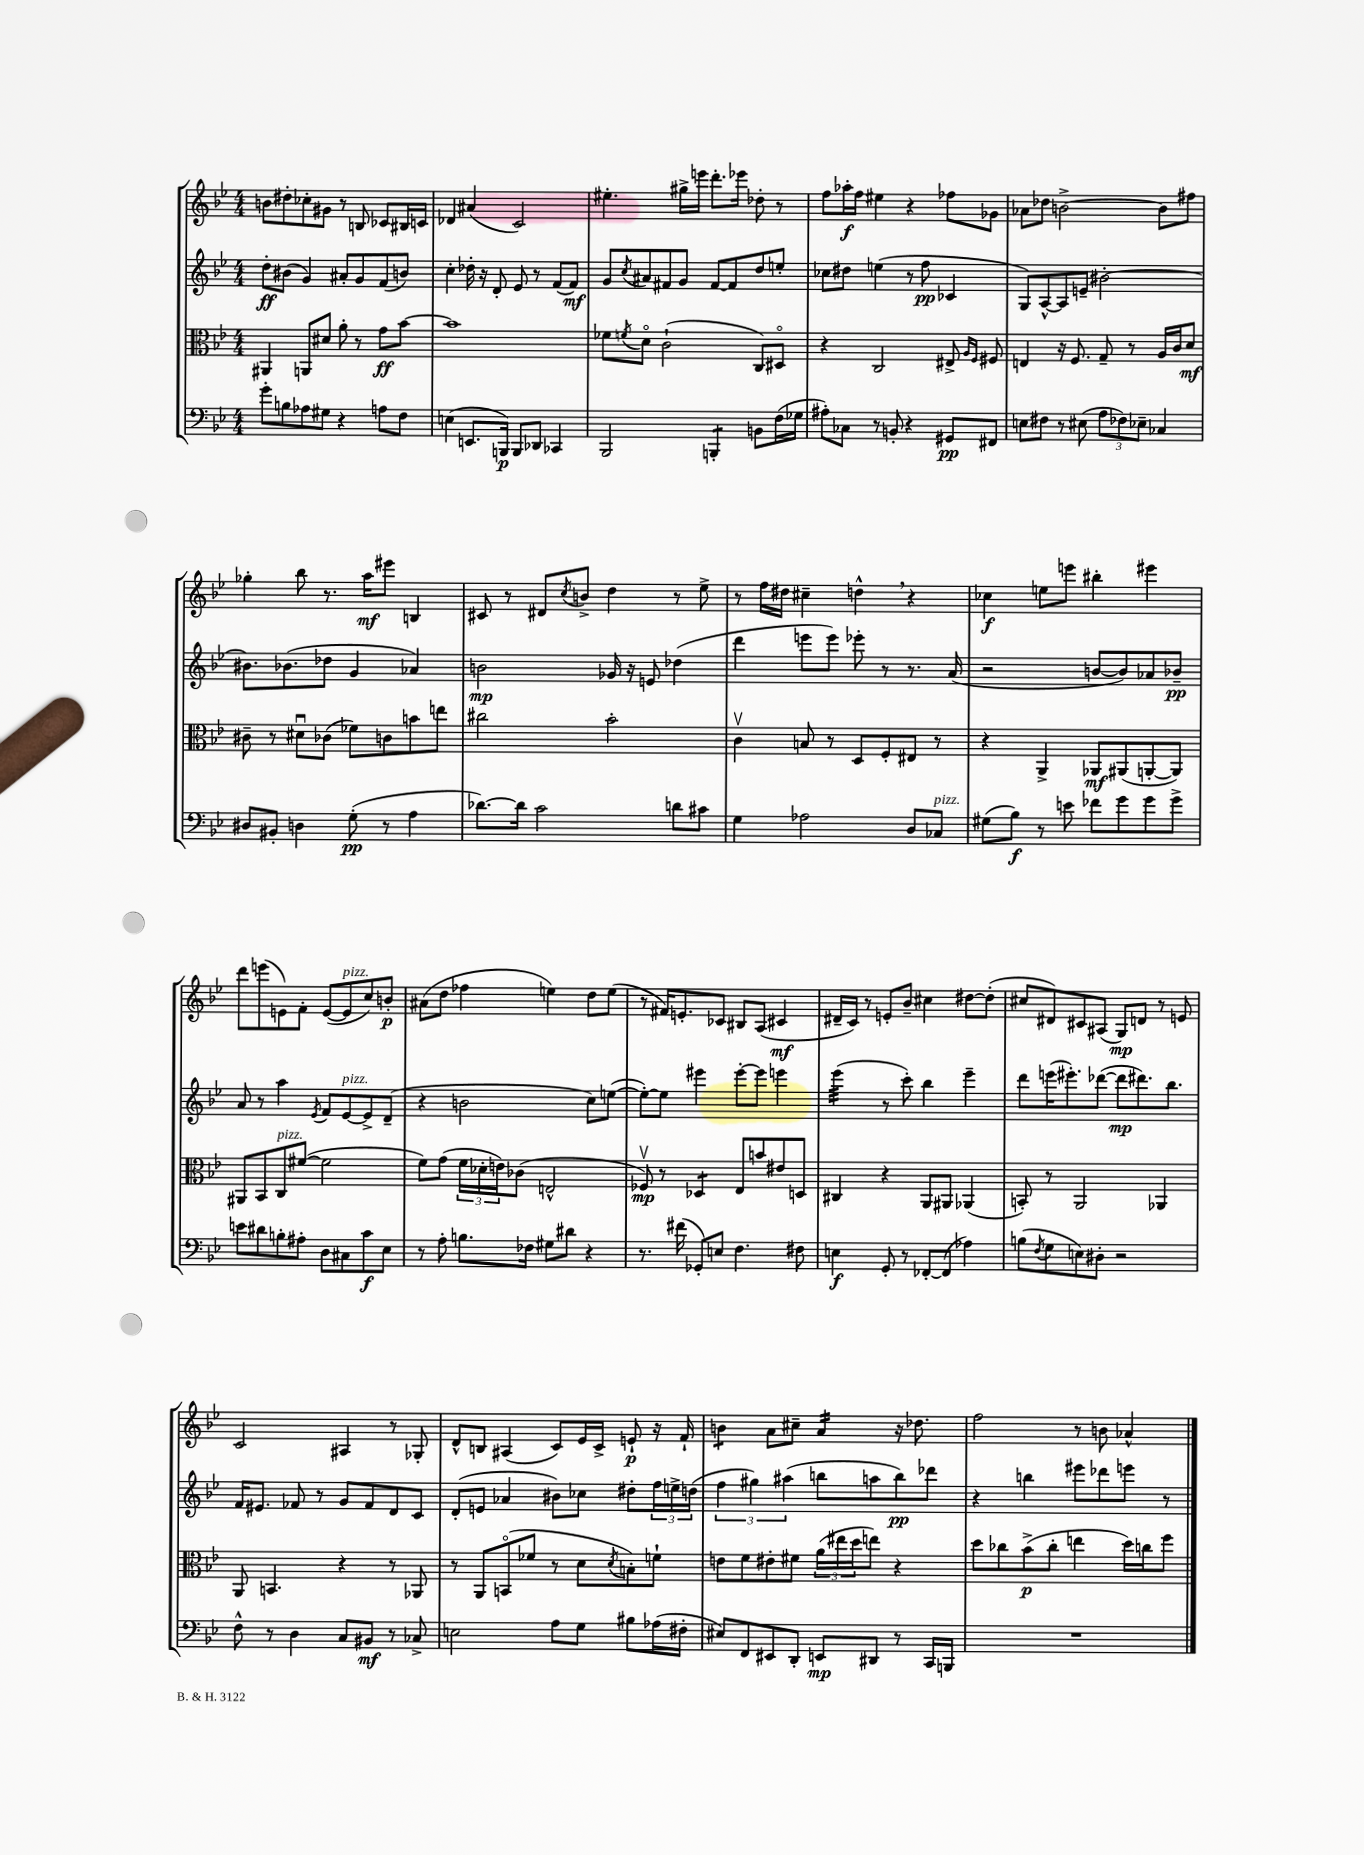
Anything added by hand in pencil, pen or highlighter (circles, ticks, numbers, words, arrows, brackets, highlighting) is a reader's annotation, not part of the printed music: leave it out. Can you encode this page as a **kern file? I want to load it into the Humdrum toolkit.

**kern	**kern	**kern	**kern
*staff4	*staff3	*staff2	*staff1
*clefF4	*clefC3	*clefG2	*clefG2
*k[b-e-]	*k[b-e-]	*k[b-e-]	*k[b-e-]
*M4/4	*M4/4	*M4/4	*M4/4
8g'	4AA#	8dd'	8b
8B	.	(8b#	8dd#'
8A-	8AA	4g)	8cc-'
8G#	8d#	.	8g#
4r	8a'	8a#'	8r
.	8r	8g	8B
8A	8g	(8f	8c-
8F	[8b-	8b)	16B#
.	.	.	16c
=	=	=	=
(4E	1b-]	4cc'	4d-
8.EE	.	16dd-'	(4a#
.	.	16r	.
.	.	8d'	.
16BBB)	.	.	.
8BBB	.	8e-	2c)
8DD-	.	8r	.
4CC-	.	(8f	.
.	.	8f)	.
=	=	=	=
2BBB-	8f-	8g	4.ee#'
.	8qf	8qcc	.
.	8do	8a#	.
.	(2c`	8f#	.
.	.	8g	16gg#^
.	.	.	16eee
4BBB'	.	[8f#	8.ddd'
.	.	8f#]	.
.	.	.	16eee-
8BB	8C)	8dd	8dd-'
(16F	8D#o	8ee'	8r
16G-	.	.	.
=	=	=	=
8A#')	4r	8cc-	8ff
8C-	.	8dd#	16aa-'
.	.	.	16ff
8r	2C	(4ee	4ee#
8BB'	.	.	.
4r	.	8r	4r
.	.	8ff	.
8GG#	8E#^	4c-	8ff-
.	16qqA	.	.
.	16qqF	.	.
8FF#	8F#	.	8g-
=	=	=	=
8E	4E	8G)	8a-
8F#	.	[8A^^	8dd-
8r	16r	8A]	[2b^
.	8.F	.	.
(8E#	.	8e~	.
12A	8G~	[2b#'	.
12F-)	.	.	.
.	8r	.	.
12E-~	.	.	.
4C-	16A	.	8b]
.	16c	.	.
.	8d	.	8ff#
=	=	=	=
8D#	8c#~	8.b#]	4gg-'
8BB#'	8r	.	.
.	.	(8.b-	.
4D	8d#u	.	8bb-
.	(8c-	8dd-	8.r
(8G'	8f-)	4g	.
.	.	.	16aa
8r	8c	.	8eee#
4A	8b	4a-)	4B
.	8ee	.	.
=	=	=	=
[8.d-)	2cc#	2b	8c#
.	.	.	8r
16d-]	.	.	.
2c	.	.	8d#
.	.	.	8qcc
.	.	.	8b^
.	2b-'	16g-	4dd
.	.	16r	.
.	.	8e	.
8d	.	(4dd-	8r
8c#	.	.	8ee-^
=	=	=	=
4G	4cv	4ddd	8r
.	.	.	16ff
.	.	.	16dd#
2A-	8B	8eee	4cc#~
.	8r	8eee)	.
.	8D	8eee-'	4dd^^
.	8F'	8r	.
8D	8E#	8.r	4r
8C-	8r	.	.
.	.	(16a	.
=	=	=	=
(8G#	4r	2r	4cc-
8B-)	.	.	.
8r	4AA^	.	8ee
8e	.	.	8eee
8f-	8AA-	[8b	4bb#'
8g	(8AA#	8b])	.
8g	[8AA'	8a-	4eee#
8g^	8AA])	8b-~	.
=	=	=	=
8e	8AA#	8a	8ddd
8d#	8BB-	8r	(8eee
8B'	8C	4aa	8e)
8A#'	([8f#	.	8f'
.	.	8qe-	.
8D	2f#]	8f	([8e
8C#	.	[8e-	8e]
8c	.	8e-^]	8cc)
8E-	.	(8d~	8b'
=	=	=	=
8r	8f)	4r	(8a#
8A'	(8g	.	8dd
8.B	24f	2b	4ff-
.	24d-'	.	.
.	24e)	.	.
.	(8c-	.	.
16F-	.	.	.
8G#	2E^^	.	4ee)
8d#	.	.	.
4r	.	8cc)	8dd
.	.	([8ee	(8ee
=	=	=	=
8.r	8F-v)	8ee'_)	8r
.	8r	8ee]	16f#)
(16f#	.	.	8.e'
8GG-')	4D-	4eee#	.
8E	.	.	8c-
4.F	8E-	[8eee#'	8B#
.	8b	8eee#]	(8A
.	8e#	4eee	4c#
8F#	8D	.	.
=	=	=	=
4E	4C#	(4eee-	16d#~
.	.	.	16c)
.	.	.	8r
8GG'	4r	8r	8e'
8r	.	8ccc')	8b-~
[8FF-'	8AA	4bb-	4cc#
(8FF-]	8AA#	.	.
4A-)	(4AA-	4eee-~	[8dd#
.	.	.	(8dd#']
=	=	=	=
(8B	8BB')	8ddd	8cc#
8qF	.	.	.
8G	8r	(16eee	8d#)
.	.	8.eee#')	.
8E)	2AA	.	8c#
8D#'	.	([8ddd-	(8A#
2r	.	8ddd-]	8G)
.	.	8.ddd#)	8d
.	4AA-	.	8r
.	.	8.bb-	.
.	.	.	8e
=	=	=	=
8F^^	8AA	16f	2c
.	.	8.e#	.
8r	4.BB	.	.
4D	.	8f-	.
.	.	8r	.
8C	4r	8g	4A#
8BB#	.	8f-	.
8r	8r	8d	8r
8C-^	8AA-	8c	8G-'
=	=	=	=
2E	8r	(8d'	8d^^
.	8AA	8e	8B
.	(8BBo	4a-	(4A#
.	8f-	.	.
8A	8r	8b#)	8c)
8G	8d	8cc-	16e-
.	.	.	16c^
.	8qd	.	.
8B#	8B')	8dd#'	8e`
(16A-	8f`	24ff	16r
.	.	24ee^	.
16F#'	.	.	16f`
.	.	(24dd	.
=	=	=	=
8E#)	8e	6ff	4b
8FF	8f	.	.
.	.	6gg#)	.
8EE#	8e#'	.	8a
.	.	(6aa#	.
8DD'	8f#	.	8cc#~
8EE	(24a	8bb	4a
.	24ee#	.	.
.	24dd	.	.
8DD#	8ee)	8aa	.
8r	4r	8bb)	16r
.	.	.	8.dd-
16CC	.	8ddd-	.
16BBB	.	.	.
=	=	=	=
1r	8dd	4r	2ff
.	8cc-	.	.
.	(8b-^	4bb	.
.	8cc-'	.	.
.	4ee	8eee#	8r
.	.	8ddd-	8b
.	16dd)	8eee	4a-^^
.	16cc	.	.
.	8ff	8r	.
==	==	==	==
*-	*-	*-	*-
